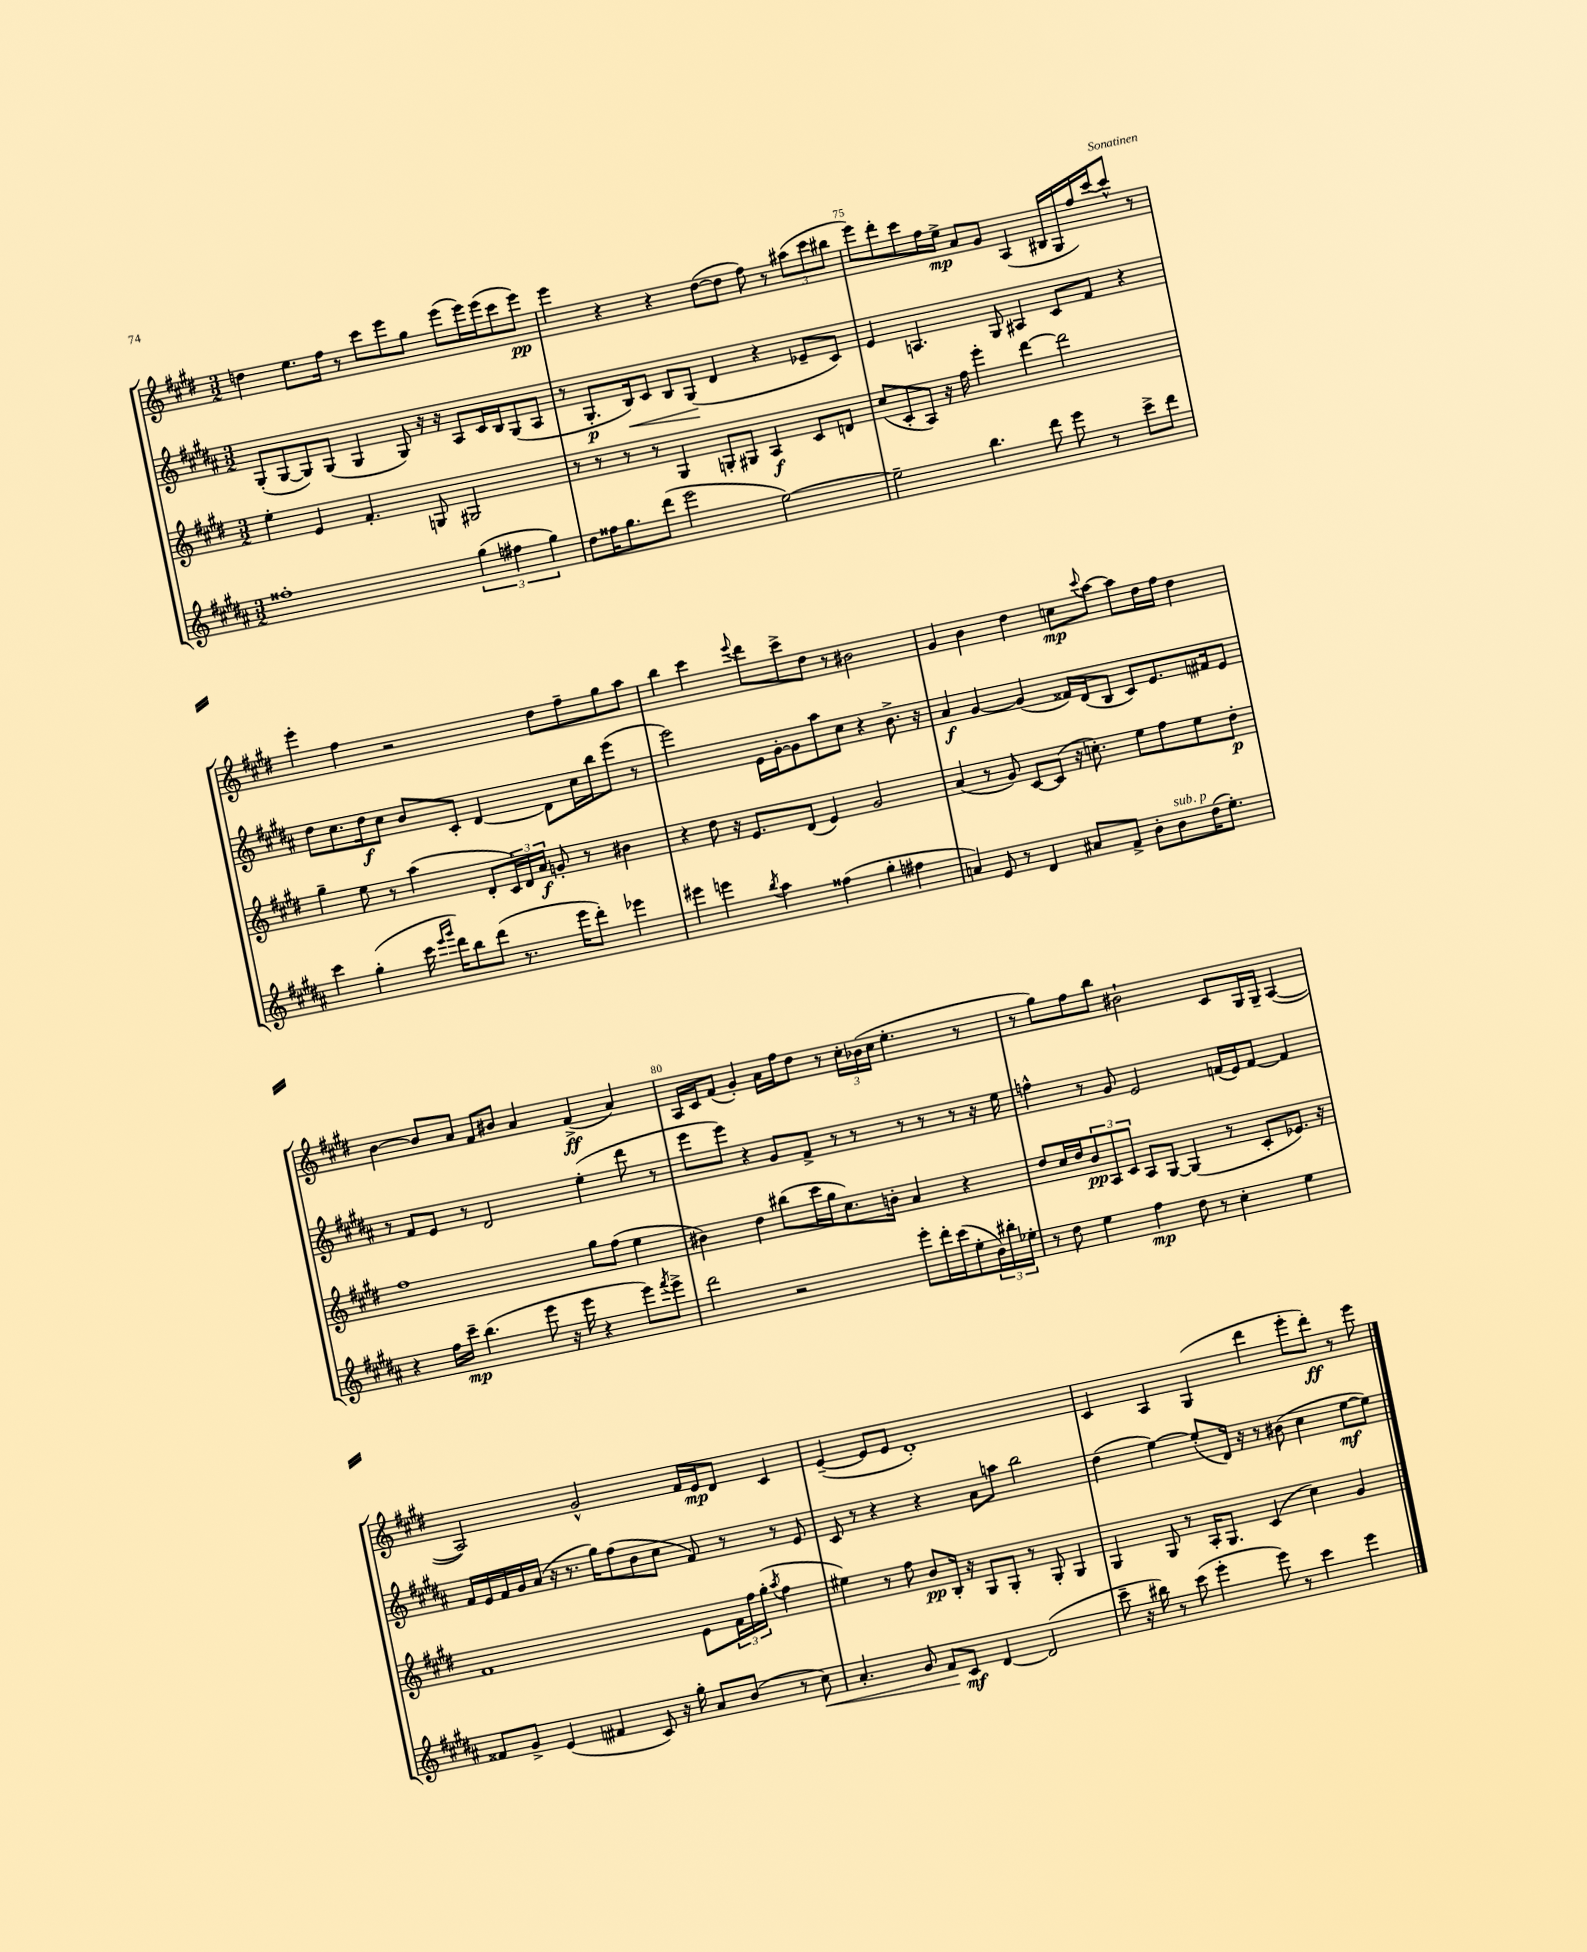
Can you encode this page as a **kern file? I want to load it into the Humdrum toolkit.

**kern	**kern	**kern	**kern
*staff4	*staff3	*staff2	*staff1
*clefG2	*clefG2	*clefG2	*clefG2
*k[f#c#g#d#a#]	*k[f#c#g#d#]	*k[f#c#g#d#a#]	*k[f#c#g#d#]
*M3/2	*M3/2	*M3/2	*M3/2
1ff##'	4ee'	(8G#'	4dd
.	.	[8G#	.
.	4e	8G#])	8.ee
.	.	(8G#	.
.	.	.	16ff#
.	4.f#'	4G#	8r
.	.	.	8ccc#
.	.	8G#)	8eee
.	8G	16r	8gg#
.	.	16r	.
(6gg#	2G#	8A#	(8eee
.	.	16c#	16eee)
6ff#	.	.	.
.	.	16B	(16eee
.	.	(8G#	8ccc#
6gg#)	.	.	.
.	.	8A#	8eee)
=	=	=	=
8dd#	8r	8r	4eee
16ff##	8r	8.G#'	.
8.gg#	.	.	.
.	8r	.	4r
.	.	16B)	.
(8ddd#	8r	8c#	.
2eee	4G#	8B	4r
.	.	(8G#	.
.	8G'	4d#	([8dd#
.	8G#	.	8dd#]
[2ee)	4A	4r	8ff#)
.	.	.	8r
.	8c#	8e-~	(12aa#
.	.	.	12ccc#
.	8d	8c#)	.
.	.	.	12bb#
=	=	=	=
2ee~]	(8cc#	4e	8eee)
.	8c#'	.	8ddd#'
.	8A)	4.A	8ccc#
.	16r	.	16ff#
.	16ff#	.	16ee^
4.bb	4eee'	.	8a
.	.	8G#	8g#
.	[4ddd#	4A#	(4A
8ddd#	.	.	.
8eee	2ddd#]	8c#	16B#
.	.	.	16G#
8r	.	8f#	16ff#)
.	.	.	[16ccc#
8ccc#^	.	4r	8ccc#^^]
8ddd#	.	.	8r
=	=	=	=
4ccc#	4gg#~	8dd#	4eee'
.	.	8.cc#	.
(4gg#'	8ee	.	4ff#
.	.	16dd#	.
.	8r	8cc#	.
16ccc#	(4aa	8b	2r
16qqeee	.	.	.
16qqggg#	.	.	.
16ddd#)	.	.	.
8bb	.	8c#'	.
(8ddd#	8d#'	[4d#	.
8.r	24c#)	.	.
.	24d#	.	.
.	24a	.	.
.	8g'	8d#]	8dd#
16eee	.	.	.
8ddd#')	8r	16cc#	8ff#~
.	.	16bb	.
4eee-	4b#	(8eee	8gg#
.	.	8r	8aa
=	=	=	=
4eee#	4r	2eee)	4bb
4eee	8dd#	.	4ccc#
.	16r	.	.
.	8.e	.	.
8qbb	.	.	8qqeee
4aa#	.	16e	8ddd#
.	.	[16g#'	.
.	(8d#	8g#]	8ccc#^
(4ff##	4e)	8aa#	8dd#
.	.	8cc#	8r
4gg#'	2g#	4r	2b#
4ff#	.	8.b^	.
.	.	16r	.
=	=	=	=
4a)	(4a	4a#	4g#
8e	8r	[4g#	4b
8r	8g#)	.	.
4d#	[8c#	(4g#]	4dd#
.	(8c#]	.	.
8a#	16r	16f##)	8cc
.	8.cc')	(16d#	.
.	.	.	8qqccc#
8f#^	.	8B	[8aa
8b'	8ee	8c#)	8aa]
8b	8ff#	8.e	16dd#
.	.	.	16ff#
(16dd#	8ee	.	4dd#
8.ee')	.	16f#	.
.	8dd#'	8e	.
=	=	=	=
4r	1ff#	8r	[4b
.	.	8f#	.
16ff#	.	8e	8b]
16ccc#~	.	.	.
(4.bb	.	8r	8a
.	.	2d#	8f#
.	.	.	8b#
8eee	.	.	4a
16r	.	.	.
16eee	.	.	.
4r	8gg#	(4ee'	(4f#^
.	(8ff#	.	.
8eee)	4ee	8ddd#	4a)
8qfff#	.	.	.
8eee^	.	8r	.
=	=	=	=
2ddd#	4b#)	8eee	16A
.	.	.	16c#
.	.	8eee)	(8f#
.	4dd#	4r	4g#')
2r	(8bb#	8g#	16a
.	.	.	16ff#
.	16ccc#	8f#^	8dd#
.	16gg#	.	.
.	8.cc#)	8r	8r
.	.	8r	24cc#'
.	.	.	(24b-
.	16b'	.	.
.	.	.	24cc#
8eee'	4a	8r	4.ee'
16ddd#'	.	8r	.
(16ccc#	.	.	.
8ee'	4r	8r	.
24b)	.	16r	8r
24bb#'	.	.	.
.	.	16ee	.
24ee-'	.	.	.
=	=	=	=
8r	8dd#	4ff^^	8r
8dd#	16cc#	.	8gg#)
.	16dd#	.	.
4ee	12b	8r	8ff#
.	12A	.	.
.	.	8g#	8bb
.	12c#	.	.
4ff#	8A	2e	2b#`
.	[8G#	.	.
8dd#	(4G#]	.	.
8r	.	.	.
4cc#'	8r	(16f	8c#
.	.	16e)	.
.	8c#'	[8f	16G#
.	.	.	16G#~
4ee	8.e-)	4f]	([4A
.	16r	.	.
=	=	=	=
8f##	1f#	16f#	2A])
.	.	16e	.
8g#^	.	16f#	.
.	.	16g#	.
(4e	.	(16a#	.
.	.	16r	.
.	.	8.r	.
4f#	.	.	2g#^^
.	.	16gg#)	.
.	.	(8ff#	.
8c#)	.	8b	.
16r	.	8cc#	.
16gg#'	.	.	.
8a#	8e	8f#)	16f#
.	.	.	16e
(8b	24f#	8r	8d#
.	24ff#	.	.
.	(24gg#'	.	.
.	8qaa	.	.
8r	4ff#	8r	4c#
8cc#)	.	8e	.
=	=	=	=
4.a#'	4ee#)	8c#	([4e~
.	.	8r	.
.	8r	4r	8e]
8g#	8ff#	.	8e
8f#	8b	4r	1d#')
8c#	16B'	.	.
.	16r	.	.
[4d#	8G#	8a#	.
.	8G#'	8aa	.
(2d#]	8r	2bb	.
.	8G#'	.	.
.	4G#	.	.
=	=	=	=
8ccc#~	4G#	(4dd#	4c#
16r	.	.	.
16bb#)	.	.	.
8r	8G#	[4ee)	4A
(8ccc#	8r	.	.
4eee'	16A'	(8ee']	(4G#
.	8.G#	.	.
.	.	16d#)	.
.	.	16r	.
8eee)	(4c#	8r	4ddd#
8r	.	(8b#	.
4ccc#	4cc#)	4cc#	8eee'
.	.	.	8ddd#')
4eee	4g#	[8ee	8r
.	.	8ee])	8eee
==	==	==	==
*-	*-	*-	*-
